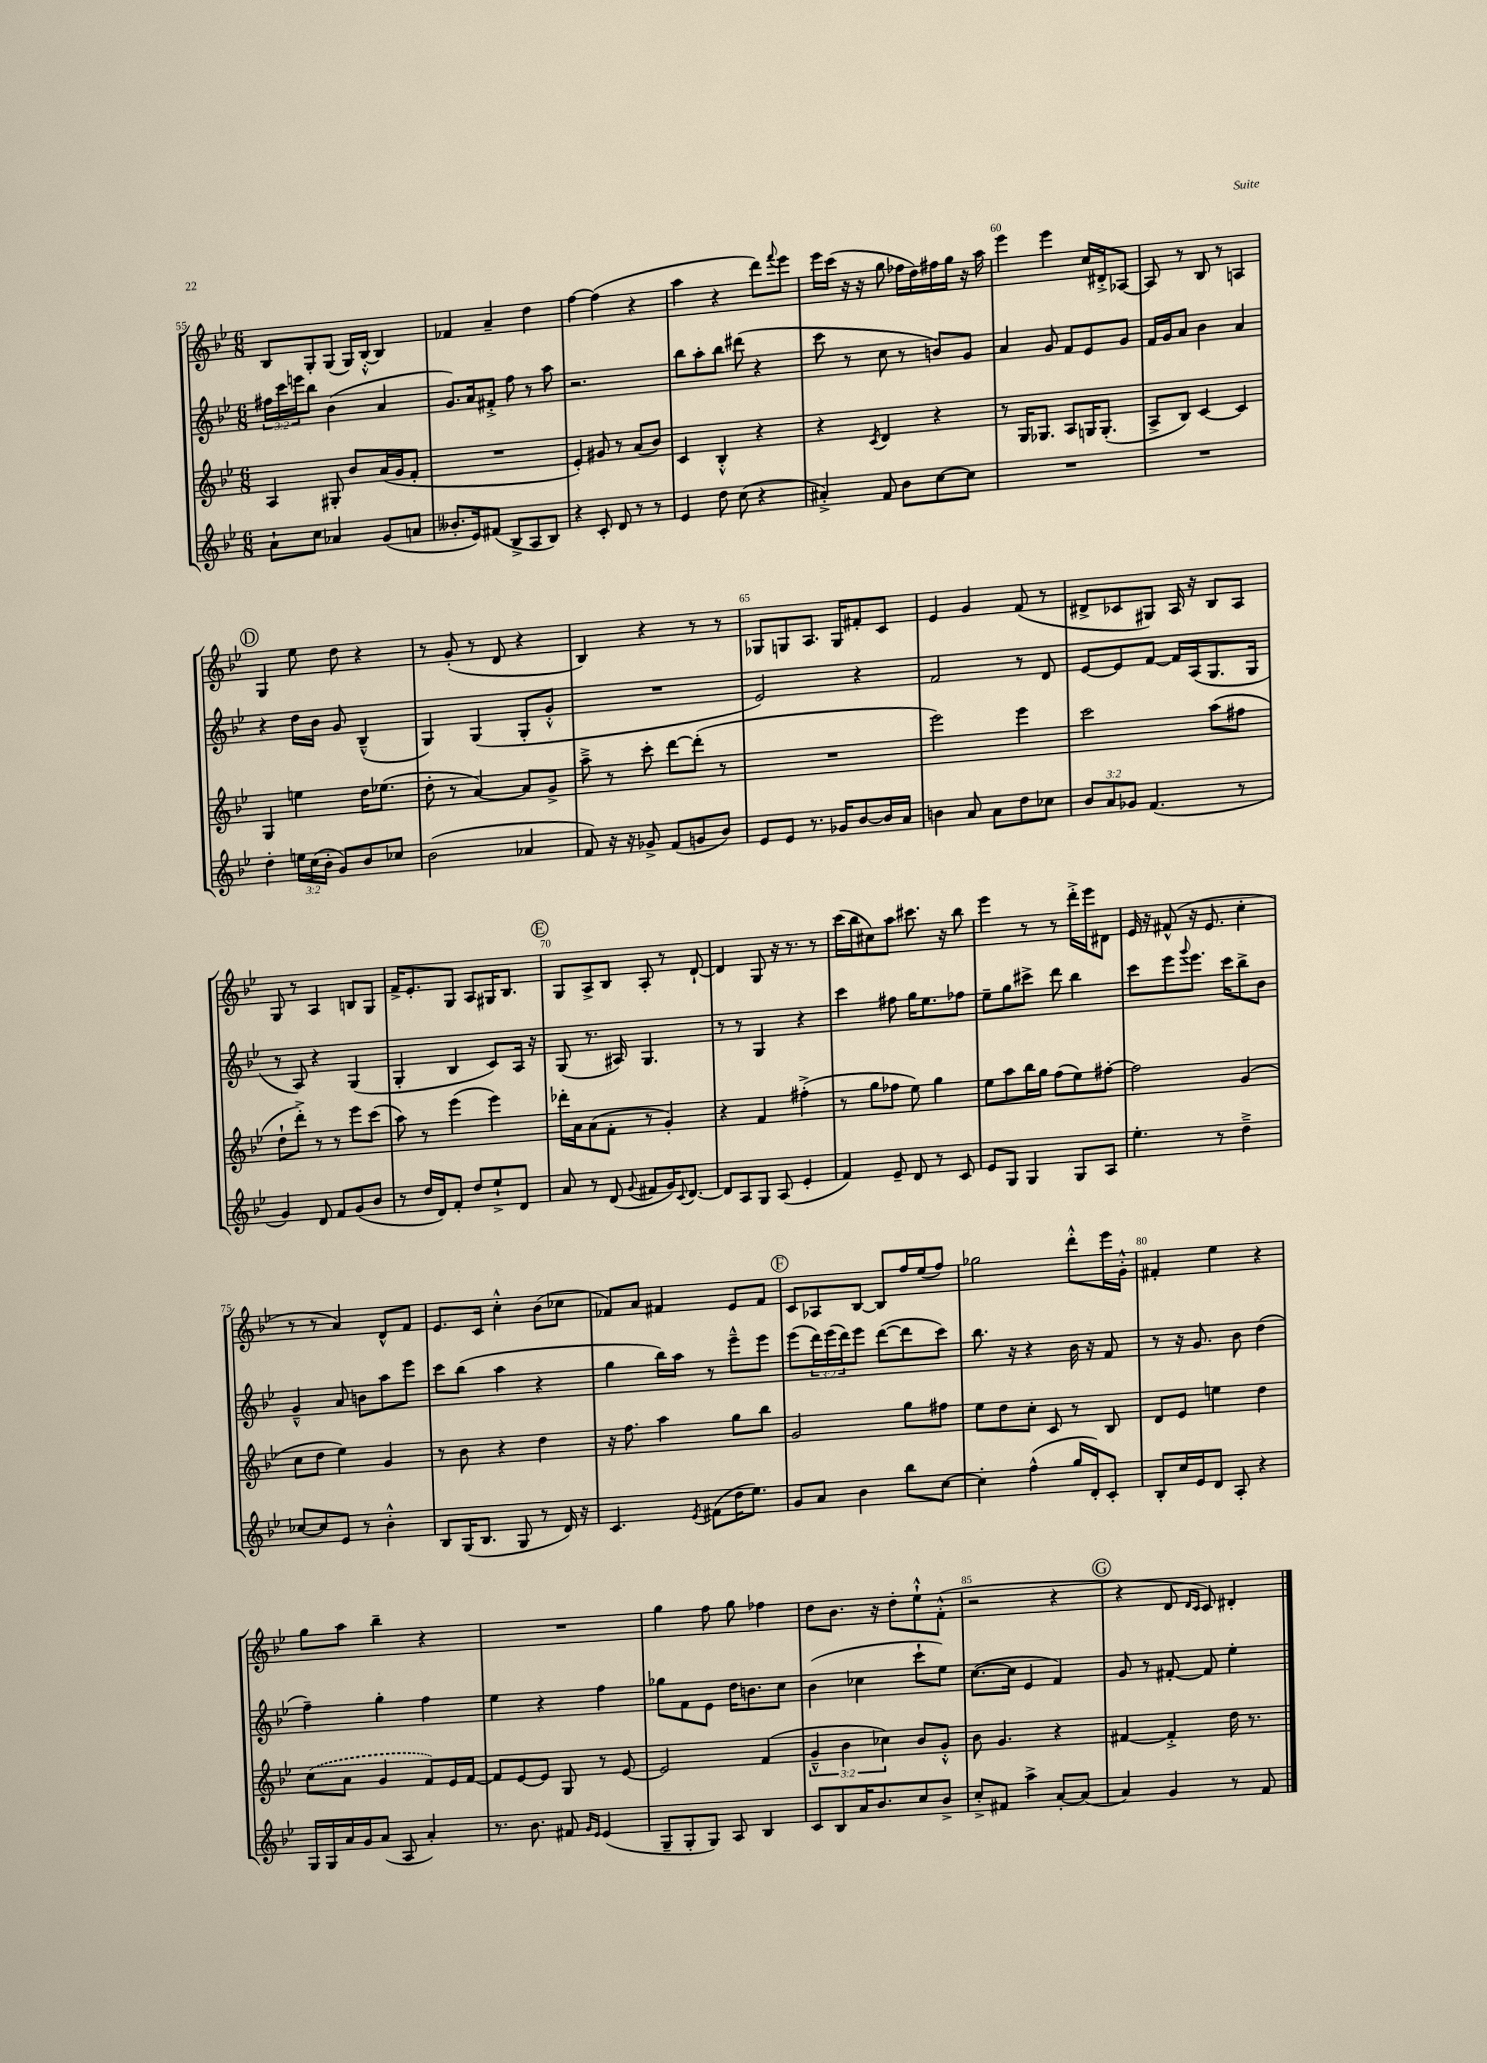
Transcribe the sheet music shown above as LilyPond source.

<<
\new StaffGroup <<
\new Staff = "s0" {
    \clef treble \key bes \major \numericTimeSignature \time 6/8
    bes8 g8-. g8( g16) bes16~-.-^ bes4 |
    fes'4 a'4-- d''4 |
    f''4~ f''4( r4 |
    a''4 r4 d'''8) \appoggiatura { f'''8 } ees'''8 |
    ees'''16 c'''16( r16 r16 g''8 fes''16 d''16) fis''16 g''16 r16 a''16 |
    ees'''4 ees'''4 c''16 dis'16-.-> aes8~ |
    aes8 r8 bes8 r8 a4 |
    \mark \markup { \circle "D" } g4 ees''8 d''8 r4 |
    r8 g'8-.( r8 d'8 r4 |
    bes4) r4 r8 r8 |
    ges8 g8 a8. g16 fis'8-. c'8 |
    ees'4 g'4 f'8( r8 |
    dis'8-> ces'8 gis8) a16 r16 bes8 a8 |
    g8 r8 a4 b8 g8 |
    f'16-> ees'8.-. g8 a8 gis16 bes8. |
    \mark \markup { \circle "E" } g8 a8-> bes8 a8-. r8 d'8~-! |
    d'4 g8 r16 r8. r8 |
    c'''16( bes''16 cis''8) a''8 cis'''8. r16 bes''8 |
    ees'''4 r8 r8 d'''16-.-> ees'''16 dis'8 |
    ees'16 r16 fis'8-^( r16 ees'8. c''4-. |
    r8 r8 a'4) d'8-^ f'8 |
    ees'8. c'16 c''4-.-^ bes'8( ces''8 |
    fes'8) a'8 fis'4 ees'8 fis'8 |
    \mark \markup { \circle "F" } c'8 aes8 bes8~ bes8 f''16 ees''16( f''8) |
    ges''2 d'''8-.-^ ees'''16 g'16-.-^ |
    fis'4-. ees''4 r4 |
    g''8 a''8 bes''4-- r4 |
    R2. |
    g''4 f''8 g''8 fes''4 |
    d''8 bes'8. r16 d''8-. ees''8-!-^ f'8-.-^( |
    r2 r4 |
    \mark \markup { \circle "G" } r4 d'8 \grace { d'16 c'16 } c'8) dis'4-. \bar "|." |
}
\new Staff = "s1" {
    \clef treble \key bes \major \numericTimeSignature \time 6/8 \override Staff.TupletNumber.text = #tuplet-number::calc-fraction-text
    \tuplet 3/2 { fis''16 c'''16 e'''16 } bes''8 bes'4( a'4 |
    g'8.) a'16 fis'8-.-> f''8 r8 a''8 |
    r2. |
    bes''8 a''8-. bes''8 dis'''8( r4 |
    c'''8 r8 c''8 r8 b'8) g'8 |
    a'4 g'8 f'8 ees'8 g'8 |
    f'16 g'16 a'8 bes'4 a'4 |
    \mark \markup { \circle "D" } r4 d''16 bes'16 g'8 bes4---^( |
    g4) g4( g8-. g'8-.-^ |
    R2. |
    ees'2) r4 |
    f'2 r8 d'8 |
    ees'8~ ees'8 f'8~ f'16 a16( g8. g16 |
    r8 a8) r4 g4( |
    g4-. bes4 c'8) a16 r16 |
    \mark \markup { \circle "E" } g8( r8. ais16) g4. |
    r8 r8 g4 r4 |
    c'''4 fis''8 g''16 ees''8. fes''8 |
    ees''8-- g''8 cis'''8-> d'''8 bes''4 |
    c'''8 ees'''8 \appoggiatura { g'''8 } ees'''8. c'''16 bes''8-> bes'8 |
    g'4---^ a'8 b'8 a''8 ees'''8 |
    c'''8 bes''8( a''4 r4 |
    g''4 bes''16) a''16 r8 ees'''8---^ ees'''8 |
    \mark \markup { \circle "F" } ees'''8( \tuplet 3/2 { d'''16) ees'''16( d'''16) } ees'''8 d'''8~( d'''8 c'''8) |
    bes''8. r16 r4 bes'16 r16 f'8 |
    r8 r16 g'8. bes'8 d''4( |
    f''4--) g''4-. f''4 |
    ees''4 r4 f''4 |
    ges''8 f'8 ees'8 d''16 b'8. c''8 |
    bes'4( ces''4 c'''8-! ees''8) |
    c''8.~( c''16 ees'4 f'4) |
    \mark \markup { \circle "G" } g'8 r8 fis'8~-. fis'8 ees''4-. \bar "|." |
}
\new Staff = "s2" {
    \clef treble \key bes \major \numericTimeSignature \time 6/8 \override Staff.TupletNumber.text = #tuplet-number::calc-fraction-text
    a4 gis8-. bes'8 a'16( g'16 f'8-. |
    R2. |
    ees'4-.) gis'8 r8 a'8( bes'8) |
    c'4 bes4-.-^ r4 |
    r4 \acciaccatura { c'8 } d'4 r4 |
    r8 g16 ges8. a8 g16 g8.-.( |
    a8-> bes8) c'4~ c'4 |
    \mark \markup { \circle "D" } g4 e''4 d''16 ees''8.( |
    d''8-. r8 a'4~) a'8 g'8-> |
    a''8---> r8 c'''8-. d'''8~ d'''8-.( r8 |
    R2. |
    ees'''2) ees'''4 |
    c'''2 a''8( fis''8 |
    d''8-! d'''8-.->) r8 r8 ees'''8 c'''8( |
    a''8) r8 ees'''4( ees'''4) |
    \mark \markup { \circle "E" } des'''16-. a'16 a'8( f'8-. r8 g'4-.) |
    r4 f'4 fis''4-.->( |
    r8 g''8 fes''8 ees''8) g''4 |
    ees''8 a''8 bes''16 g''16 f''8( ees''8) fis''8~-. |
    fis''2 g'4( |
    c''8 d''8 ees''4) g'4 |
    r8 bes'8 r4 d''4 |
    r16 f''8. a''4 g''8 bes''8 |
    \mark \markup { \circle "F" } g'2 g''8 fis''8 |
    ees''8 d''8 c''8-. c'8 r8 bes8 |
    d'8 ees'8 e''4 d''4 |
    \once \slurDashed c''8( a'8 g'4 f'8) ees'16 f'16~ |
    f'8 ees'8~ ees'8 g8 r8 ees'8~ |
    ees'2 f'4( |
    \tuplet 3/2 { g'4---^ bes'4 ces''4) } bes'8 g'8-.-^ |
    bes'8 g'4. r4 |
    \mark \markup { \circle "G" } fis'4~ fis'4-.-> d''16 r8. \bar "|." |
}
\new Staff = "s3" {
    \clef treble \key bes \major \numericTimeSignature \time 6/8 \override Staff.TupletNumber.text = #tuplet-number::calc-fraction-text
    a'8-! c''8 aes'4 g'8( a'8 |
    beses'8.-. ees'16) fis'8( bes8-> a8 bes8) |
    r4 c'8-. d'8 r8 r8 |
    ees'4 d''8 c''8( r4 |
    ais'4-.->) f'8 bes'8 c''8~ c''8 |
    R2. |
    R2. |
    \mark \markup { \circle "D" } d''4-. \tuplet 3/2 { e''16 c''16( bes'16-. } g'8) bes'8 ces''8 |
    bes'2( aes'4 |
    f'8) r16 r16 ges'8-> f'8( g'8 bes'8) |
    ees'8 ees'8 r8. ges'16 bes'8~ bes'16 a'16 |
    b'4 a'8 a'8 d''8 ces''8 |
    \tuplet 3/2 { bes'8 a'8 ges'8 } f'4.( r8 |
    g'4) d'8 f'8 g'8( bes'8 |
    r8 d''16 d'16) f'8-. d''8 ees''8-!-> d'8 |
    \mark \markup { \circle "E" } a'8 r8 d'8( \appoggiatura { g'8 } fis'8 g'16) \appoggiatura { c'8 } d'8.~ |
    d'8 a8 g8 a8( ees'4-. |
    f'4) ees'8-- d'8 r8 c'8 |
    ees'8 g8 g4 g8 a8 |
    ees''4.-. r8 d''4---> |
    ces''8~ ces''8 ees'8 r8 bes'4-.-^ |
    bes8 g16( bes8. g8 r8 d'16) r16 |
    c'4. \acciaccatura { ees'8 } fis'8( d''16 ees''8.) |
    \mark \markup { \circle "F" } g'8 a'8 bes'4 bes''8 c''8~ |
    c''4-. f''4-^( g''16 d'16-.) c'8-. |
    bes8-. c''16 ees'16 d'8 a8-. r4 |
    g16 g16 a'16 g'16 a'8( a8 a'4-.) |
    r8. bes'8. fis'8 \grace { g'16 ees'16 } ees'4( |
    g8-- g8-. g8) a8 bes4 |
    c'8 bes8 a'16 bes'8. c''8 bes'8-> |
    c''8-.-> fis'8 a''4-> a'8~-. a'8( |
    \mark \markup { \circle "G" } a'4) g'4 r8 f'8 \bar "|." |
}
>>
>>
\layout { \context { \Score currentBarNumber = #55 \override BarNumber.break-visibility = ##(#f #t #t) barNumberVisibility = #(every-nth-bar-number-visible 5) } }
